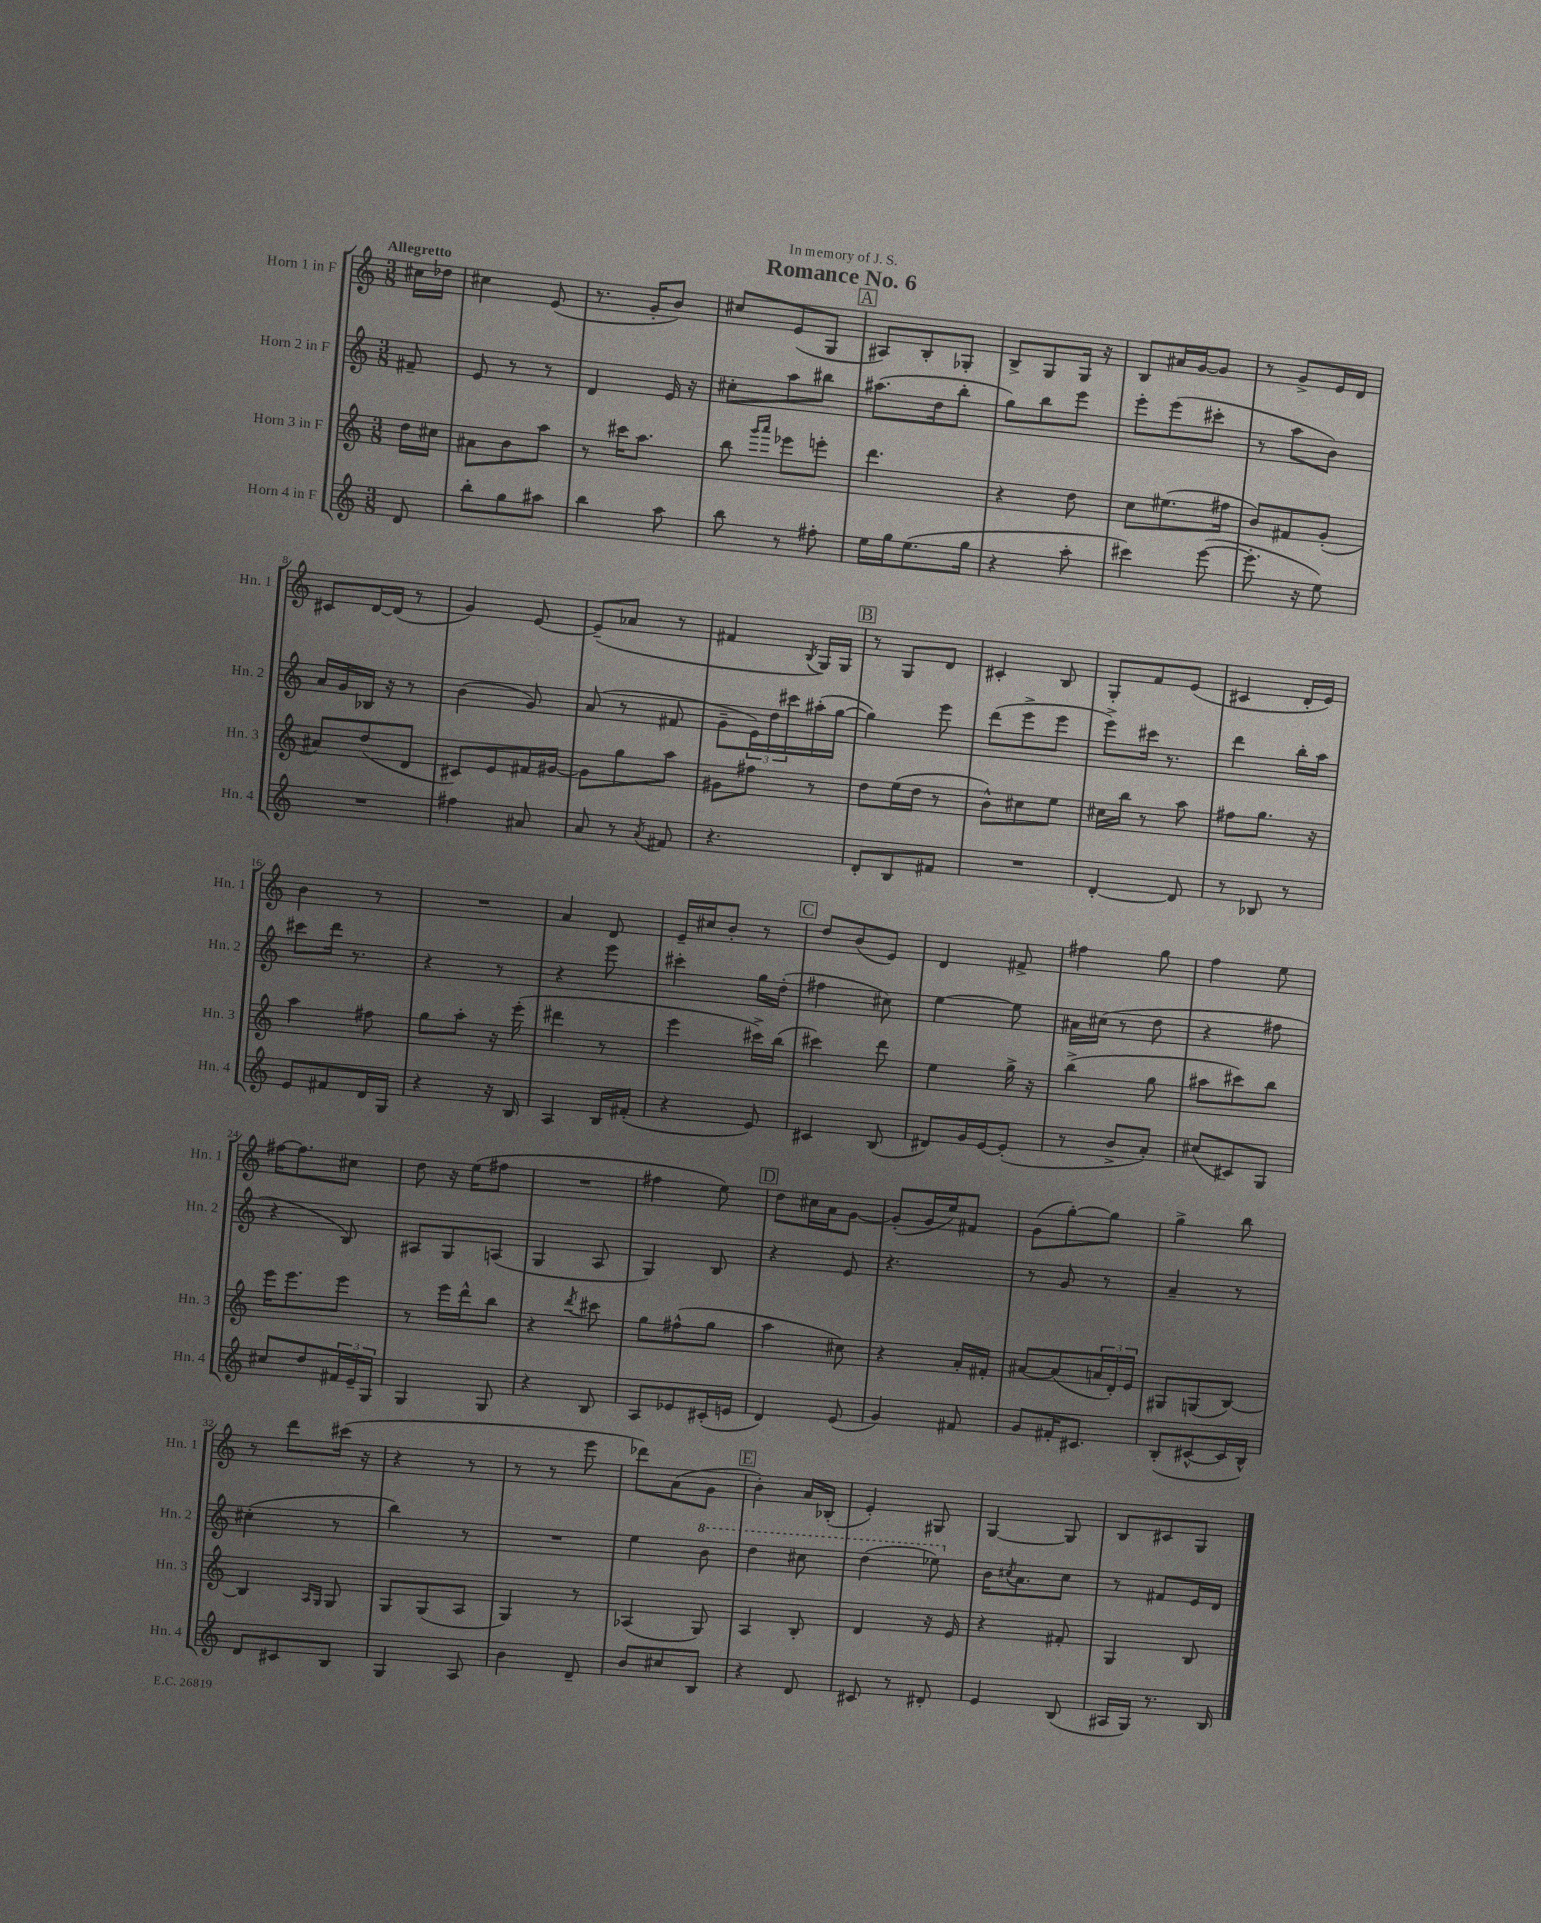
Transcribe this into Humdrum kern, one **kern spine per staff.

**kern	**kern	**kern	**kern
*part4	*part3	*part2	*part1
*staff4	*staff3	*staff2	*staff1
*I"Horn 4 in F	*I"Horn 3 in F	*I"Horn 2 in F	*I"Horn 1 in F
*I'Hn. 4	*I'Hn. 3	*I'Hn. 2	*I'Hn. 1
*clefG2	*clefG2	*clefG2	*clefG2
*k[]	*k[]	*k[]	*k[]
*M3/8	*M3/8	*M3/8	*M3/8
=	=	=	=
!	!	!	!LO:TX:a:B:t=Allegretto
8d/	16dd\LL	8f#X~/	16cc#X\LL
.	16cc#X\JJ	.	16dd-X\JJ
=1	=1	=1	=1
8bb'\L	8a#X\L	8e/	4cc#X\
8gg\	8b\	8r	.
8aa#X\J	8aa\J	8r	(8e/
=2	=2	=2	=2
4bb\	8r	4d/	8.r
.	16ccc#X\KL	.	.
.	8.aa\J	.	16g'/KL
8aa\	.	16e/	8b/J)
.	.	16r	.
=3	=3	=3	=3
8bb\	8bb\	8cc#X'\L	8cc#X/L
.	16qqggg/LL	.	.
.	16qqaaa/JJ	.	.
8r	8eee-X\L	8aa\	(8e/
8ff#X'\	8eeen'\J	8bb#X\J	8G/J
!!LO:REH:place=s1:t=A
=4	=4	=4	=4
16ee\LL	4.ddd\	(8.aa#X\L	8A#X/L)
16gg\J	.	.	.
(8.ee\	.	.	8B'/
.	.	16dd\k	.
.	.	8bb'\J	8G-X'/J
16gg\Jk	.	.	.
=5	=5	=5	=5
4r	4r	8gg\L)	8B^/L
.	.	8bb\	8G/
8aa'\	8dd\	8eee\J	16G/Jk
.	.	.	16r
=6	=6	=6	=6
4ccc#X\)	8cc\L	8eee'\L	8B/L
.	(8.ee#X\	(8eee\	16a#X/L
.	.	.	[16g/J
([8eee\	.	8ccc#X'\J	8g/J]
.	16ff#X\Jk	.	.
=7	=7	=7	=7
8.eee'\]	8b/L)	8r	8r
.	8f#X/	8aa\L	8g^/L
16r	.	.	.
8ee\)	(8g'/J	8b\J)	16e/L
.	.	.	16d/JJ
!!LO:LB:g=z
=8	=8	=8	=8
4.r	8a#X/L)	16a/LL	8c#X/L
.	.	16g/	.
.	(8dd/	16B-X/JJ	[16d/L
.	.	16r	(16d/JJ]
.	8d/J	8r	8r
=9	=9	=9	=9
4ff#X\	8c#X/L)	(4b\	4g/)
.	8e/	.	.
8a#X/	16f#X/L	8g/)	[8e/
.	[16g#X/JJ	.	.
=10	=10	=10	=10
8a/	8g#\L]	(8a/	(8e~/L]
8r	8gg\	8r	8a-X/J
8qa/	.	.	.
8f#X/	8aa\J	8f#X/	8r
=11	=11	=11	=11
4.r	8g#X\L	8g~\L	4f#X/
.	8ff#X\J	24e\L)	.
.	.	24dd\	.
.	.	24ccc#X\	.
.	.	.	8qB/
.	8r	(16aa#X'\	16G/LL)
.	.	[16gg\JJ	16G/JJ
!!LO:REH:place=s1:t=B
=12	=12	=12	=12
8d'/L	8dd\L	4gg\])	8r
8B/	(16ee\L	.	8G/L
.	16dd\JJ	.	.
8f#X/J	8r	8eee\	8d/J
=13	=13	=13	=13
4.r	8b^^\L)	(8ddd\L	4c#X'/
.	8cc#X\	8eee^\	.
.	8ee\J	8eee\J	8B/
=14	=14	=14	=14
[4d'/	16cc#X\LL	8eee^\L)	8G'/L
.	16bb\JJ	.	.
.	8r	16ccc#X\Jk	8f/
.	.	8.r	.
8d/]	8aa\	.	(8e/J
=15	=15	=15	=15
8r	8ff#X\L	4ddd\	4c#X/
8B-X/	8.gg\J	.	.
8r	.	16bb'\LL	16d'/LL
.	16r	16aa\JJ	16e/JJ)
!!LO:LB:g=z
=16	=16	=16	=16
8e/L	4aa\	8ccc#X\L	4b\
8f#X/	.	16ddd\Jk	.
.	.	8.r	.
16d/L	8ff#X\	.	8r
16G/JJ	.	.	.
=17	=17	=17	=17
4r	8gg\L	4r	4.r
.	8aa'\J	.	.
16r	16r	8r	.
16B/	(16eee'\	.	.
=18	=18	=18	=18
4A/	4ddd#X\	4r	4a/
16B/LL	8r	8eee\	8d/
(16f#X'/JJ	.	.	.
=19	=19	=19	=19
4r	4eee\	4ccc#X'\	16e~/LL
.	.	.	16cc#X/J
.	.	.	8b'/J
8e/)	16ccc#X^\LL)	16gg\LL	8r
.	(16bb\JJ	(16dd'\JJ	.
!!LO:REH:place=s1:t=C
=20	=20	=20	=20
4c#X/	4ccc#X\)	4ff#X\	8dd/L
.	.	.	(8b/
(8B/	8ddd\	8cc#X\)	8e/J)
=21	=21	=21	=21
8d#X/L)	4ee\	[4ee\	4d/
16g/L	.	.	.
[16e/J	.	.	.
(8e'/J]	16gg^\	8ee\]	8f#X^/
.	16r	.	.
=22	=22	=22	=22
8r	(4bb^\	16a#X\LL	4ff#X\
.	.	(16cc#X\JJ	.
8b^/L	.	8r	.
8a'/J)	8gg\	8dd\	8gg\
=23	=23	=23	=23
(8cc#X/L	8aa#X\L	4r	4ff\
8c#X/)	8ccc#X\)	.	.
8G/J	8bb\J	8ff#X\	8ee\
!!LO:LB:g=z
=24	=24	=24	=24
8cc#X/L	16eee\KL	4r	[16ff#X\KL
.	8.eee\	.	8.ff#\]
8dd/	.	.	.
24f#X/L	8eee\J	8B/)	8cc#X\J
24e~/	.	.	.
24G/JJ	.	.	.
=25	=25	=25	=25
4G/	8r	8A#X/L	8dd\
.	16eee\LL	8G/	16r
.	16ddd^^\J	.	(16ee\KL
8G/	8bb\J	(8An/J	8ff#X\J
=26	=26	=26	=26
4r	4r	4G/	4.r
.	8qddd/	.	.
8B/	8ccc#X\	8A/	.
=27	=27	=27	=27
8A/L	8gg\L	4G/)	4ff#X\
8e-X/	(8ff#X^^\	.	.
(16c#X'/L	8gg\J	8B/	8ee\)
16en/JJ	.	.	.
!!LO:REH:place=s1:t=D
=28	=28	=28	=28
4d/)	4aa\	4r	8dd\L
.	.	.	16cc#X\L
.	.	.	16a\J
(8e/	8cc#X\)	8e/	[8g\J
=29	=29	=29	=29
4g/)	4r	4.r	(8g'/L]
.	.	.	16g/L
.	.	.	16ee/J)
8f#X/	16a'/LL	.	8f#X/J
.	16f#X'/JJ	.	.
=30	=30	=30	=30
8g/L	[8a#X/L	8r	(8g\L
16f#X'/K	(8a#/]	8g/	[8gg'\)
8.c#X/J	.	.	.
.	24an/L	8r	8gg\J]
.	24d'/)	.	.
.	24e/JJ	.	.
=31	=31	=31	=31
(8B'/L	8G#X/L	4a~/	4gg^\
[8c#X^^/	(8Gn/	.	.
16c#/L]	[8B/J)	8r	8bb\
16B^^/JJ)	.	.	.
!!LO:LB:g=z
=32	=32	=32	=32
8d/L	4B/]	(4cc#X'\	8r
8c#X/	.	.	8ddd\L
.	16qqA/LL	.	.
.	16qqG/JJ	.	.
8B/J	8G/	8r	(16ccc#X\Jk
.	.	.	16r
=33	=33	=33	=33
4G/	8G/L	4bb\)	4r
.	(8G/	.	.
8A/	8A/J	8r	8r
=34	=34	=34	=34
4b\	4G/)	4.r	8r
.	.	.	8r
8d~/	8r	.	8eee\
=35	=35	=35	=35
8b/L	(4A-X/	4ee\	8ddd-X\L)
8cc#X/	.	.	(8a\
*	*	*8va	*
8B/J	8G/)	8bb\	8g\J
!!LO:REH:place=s1:t=E
=36	=36	=36	=36
4r	4A/	4ddd\	4b'\)
8d/	8B'/	8ccc#X\	16a/LL
.	.	.	(16B-X'/JJ
=37	=37	=37	=37
8c#X/	4d/	(4ddd\	4e'/)
8r	.	.	.
8d#X'/	16r	8eee-X\)	8G#X/
.	16e/	.	.
=38	=38	=38	=38
*	*	*X8va	*
4e/	4r	16b\KL	[4G/
.	.	8qcc#X/	.
.	.	8.a\	.
(8B/	8f#X'/	8cc#\J	8G/]
=39	=39	=39	=39
16A#X/LL	4G/	8r	8B/L
16G/JJ)	.	.	.
8.r	.	8f#X/L	8c#X/
.	8B/	16e/L	8G/J
16B/	.	16d/JJ	.
==	==	==	==
*-	*-	*-	*-
